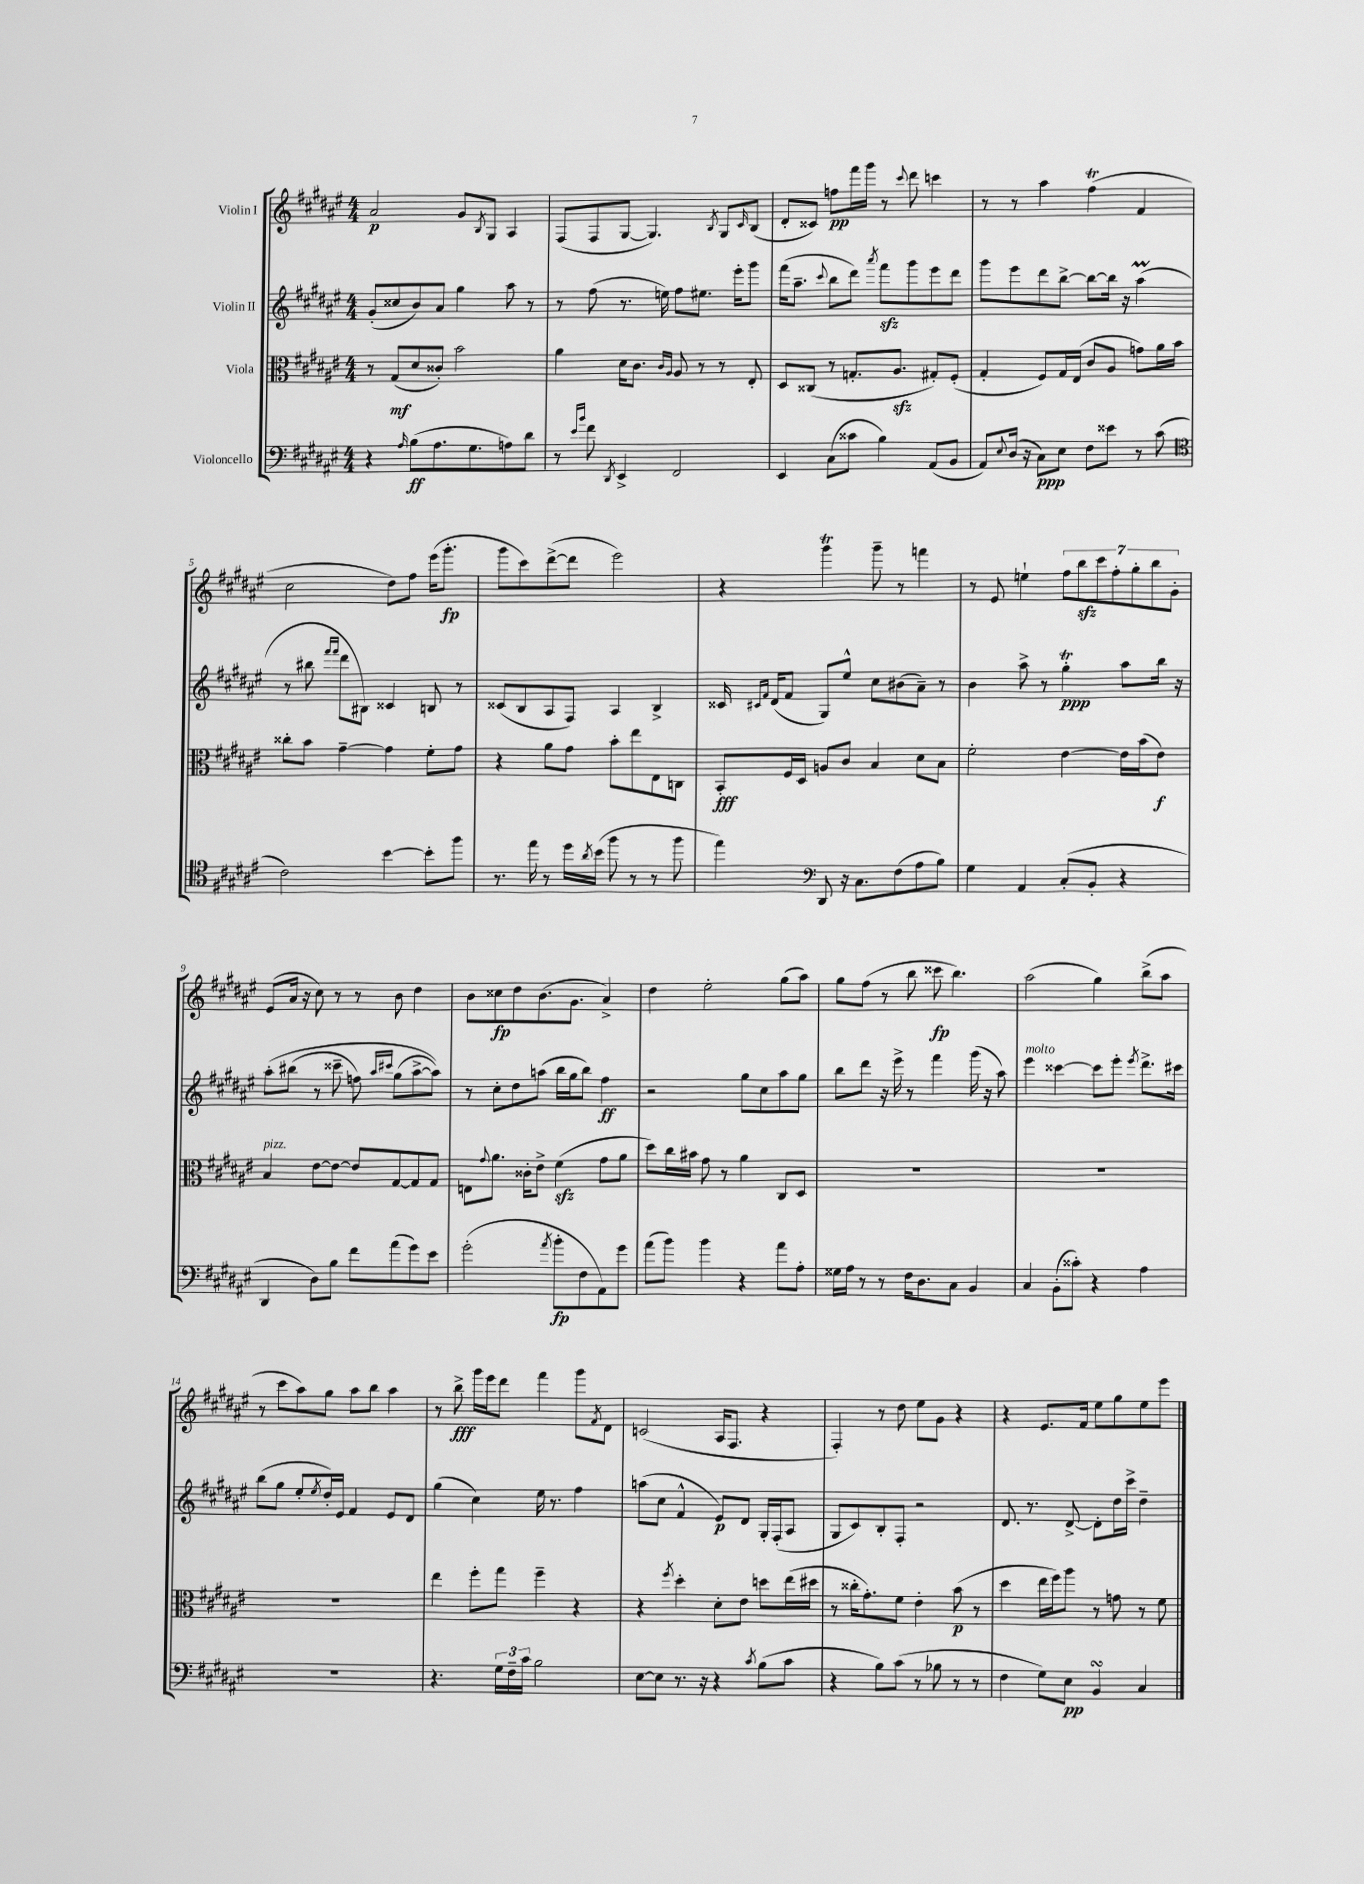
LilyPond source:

<<
\new StaffGroup <<
\new Staff = "s0" \with { instrumentName = "Violin I" } {
    \clef treble \key fis \major \numericTimeSignature \time 4/4
    ais'2\p gis'8 \acciaccatura { b8 } gis8 ais4 |
    fis8( fis8 gis8~ gis4.) \acciaccatura { b8 } gis8 \grace { cis'16 } b8( |
    dis'8-. cisis'8) f''8\pp fis'''16 gis'''16 r8 \appoggiatura { cis'''8 } dis'''8 c'''4 |
    r8 r8 ais''4 fis''4\trill( fis'4 |
    cis''2 dis''8) fis''8 eis'''16( gis'''8.-.\fp |
    gis'''8 cis'''8) dis'''8~->( dis'''8 eis'''2) |
    r4 gis'''4\trill gis'''8-- r8 f'''4 |
    r8 eis'8 e''4-! \tuplet 7/4 { fis''8 b''8\sfz cis'''8 fis''8-. gis''8-. b''8 gis'8-. } |
    eis'8( ais'16 r16 cis''8) r8 r8 b'8 dis''4 |
    b'8 cisis''8\fp dis''8 b'8.( gis'8. ais'4->) |
    dis''4 eis''2-. gis''8( ais''8) |
    gis''8 fis''8( r8 b''8 cisis'''8\fp b''4.) |
    ais''2( gis''4) b''8->( ais''8 |
    r8 cis'''8 ais''8) gis''8 ais''8 b''8 ais''4 |
    r8 b''8->\fff gis'''16 eis'''16 dis'''8 fis'''4 gis'''8 \acciaccatura { fis'8 } dis'8 |
    c'2( ais16 fis8. r4 |
    fis4-.) r8 dis''8 eis''8 gis'8 r4 |
    r4 eis'8. fis'16 eis''8 gis''8 eis''8 eis'''8 \bar "|." |
}
\new Staff = "s1" \with { instrumentName = "Violin II" } {
    \clef treble \key fis \major \numericTimeSignature \time 4/4
    gis'8-.( cisis''8 b'8) ais'8 gis''4 ais''8 r8 |
    r8 fis''8( r8. e''16) fis''8 eis''8. eis'''16-. gis'''8 |
    fis'''16( ais''8.-- \appoggiatura { cis'''8 } b''8 dis'''8) \acciaccatura { ais'''8 } fis'''8\sfz gis'''8 eis'''8 dis'''8 |
    gis'''8 eis'''8 dis'''8 b''8~-> b''8~ b''16 r16 ais''4\prall( |
    r8 bis''8 \grace { fis'''16 fis'''16 } dis'''8 bis8) cisis'4 b8 r8 |
    cisis'8( b8 ais8 fis8) ais4 b4-> |
    cisis'16 \grace { cis'16 fis'16 } dis'16( fis'8 gis8) eis''8-^ cis''8 bis'8( ais'8--) r8 |
    b'4 ais''8-> r8 gis''4-.\trill\ppp ais''8 b''16 r16 |
    ais''8-.\( bis''8( r8 cisis'''8-- f''8) \grace { ais''16 cis'''16 } gis''8( ais''8~-> ais''8)\) |
    r8 cis''8-. dis''8 a''8( b''16 gis''16 b''8) fis''4\ff |
    r2 gis''8 cis''8 ais''8 gis''8 |
    b''8 dis'''8 r16 eis'''16-> r8 fis'''4 gis'''16( r16 ais''8) |
    eis'''4^\markup { \italic "molto" } cisis'''4~ cisis'''8 eis'''8-. \acciaccatura { eis'''8 } dis'''8.-> cis'''16 |
    b''8( gis''8 eis''8-. \acciaccatura { eis''8 } dis''16-.) eis'16 fis'4 eis'8 dis'8 |
    gis''4( cis''4) eis''16 r8. fis''4 |
    a''8( cis''8 fis'4-^ eis'8\p) dis'8 gis16-. fis16-.( ais8 |
    gis8 cis'8) b8-. fis8-. r2 |
    dis'8. r8. dis'8~-> dis'8-. dis''16 cis'''16-> dis''4-- \bar "|." |
}
\new Staff = "s2" \with { instrumentName = "Viola" } {
    \clef alto \key fis \major \numericTimeSignature \time 4/4
    r8 gis8\mf( dis'8 cisis'8-.) b'2 |
    ais'4 dis'16 cis'8. \grace { cis'16 ais16 } ais8 r8 r8 eis8-. |
    dis8 cisis8( r8 g8.-. ais8.\sfz gis8-.) fis8-.( |
    gis4-. fis8) gis16 eis16( cis'8 ais8 g'8) ais'16 b'16 |
    cisis''8-. b'8 gis'4~-- gis'4 fis'8-. gis'8 |
    r4 ais'8 gis'8 b'8-. eis''8 eis8 c8 |
    b,8-.\fff fis16 dis16 a8 cis'8 b4 dis'8 b8 |
    fis'2-. eis'4~ eis'16 b'16( eis'8\f) |
    b4^\markup { \italic "pizz." } eis'8~ eis'8~ eis'8 gis8~ gis8 gis8 |
    e8 \appoggiatura { gis'8 } ais'8. cisis'16-. eis'8-> fis'4\sfz( gis'8 ais'8 |
    dis''8) cis''16 bis'16 gis'8 r8 ais'4 cis8 dis8 |
    R1 |
    R1 |
    R1 |
    eis''4 fis''8-. gis''8 fis''4-- r4 |
    r4 \acciaccatura { fis''8 } dis''4-. dis'8-. eis'8 d''8 eis''16( dis''16 |
    r8 cisis''16-. gis'8.-.) fis'8 eis'4-. b'8\p( r8 |
    dis''4 eis''16 fis''16) ais''8 r8 g'8 r8 fis'8 \bar "|." |
}
\new Staff = "s3" \with { instrumentName = "Violoncello" } {
    \clef bass \key fis \major \numericTimeSignature \time 4/4
    r4 \grace { ais16 } b8\ff( ais8. gis8. a8) dis'8 |
    r8 \grace { eis'16 b'16 } fis'8 \acciaccatura { dis,8 } eis,4-> fis,2 |
    eis,4 cis8( cisis'8 b4) ais,8( b,8 |
    ais,8) \appoggiatura { eis8 } dis16( r16 cis8\ppp) eis8 fis8 eisis'8 r8 cis'8( |
    \clef tenor cis'2) b'4~ b'8-. fis''8 |
    r8. eis''16 r8 dis''16 \acciaccatura { ais'8 } b'16( fis''8 r8 r8 fis''8 |
    eis''4) \clef bass dis,8 r16 cis8. fis8( ais8 b8) |
    gis4 ais,4 cis8-.( b,8-. r4 |
    dis,4 dis8) b8 fis'8 ais'8( gis'8) eis'8 |
    gis'2-.( \acciaccatura { ais'8 } b'8-.\fp fis8 ais,8) gis'8 |
    ais'8( b'8) b'4 r4 ais'8 ais8-. |
    gisis16 ais16 r8 r8 fis16 dis8. cis8 b,4 |
    cis4 b,8-.( cisis'8-.) r4 ais4 |
    R1 |
    r4. \tuplet 3/2 { gis16 fis16-- cis'16 } b2 |
    eis8~ eis8 r8. r16 r4 \acciaccatura { cis'8 } b8( cis'8 |
    r4 b8) cis'8( r8 bes8 r8 r8 |
    fis4 gis8) eis8\pp b,4\turn cis4 \bar "|." |
}
>>
>>
